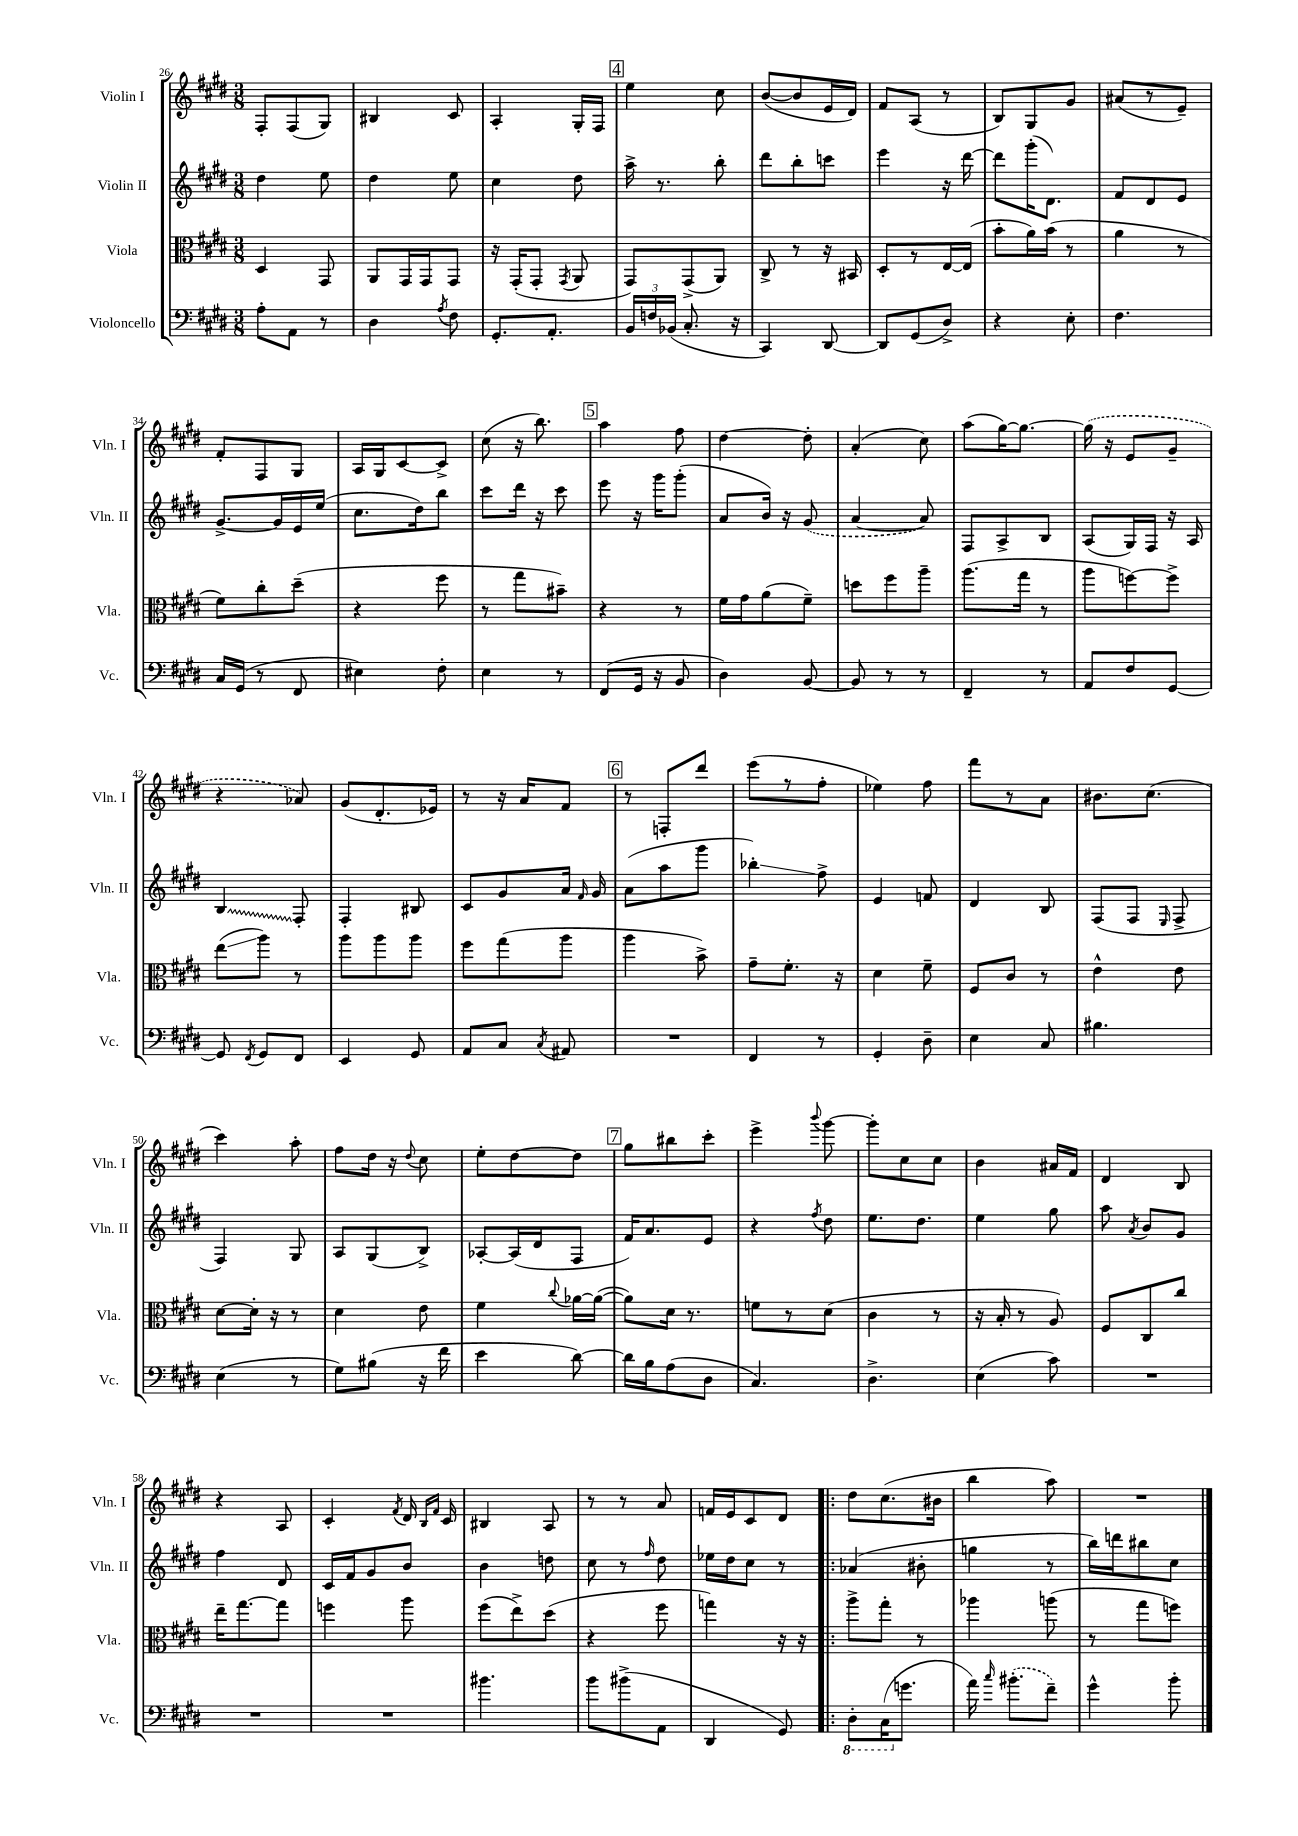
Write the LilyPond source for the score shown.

<<
\new StaffGroup <<
\new Staff = "s0" \with { instrumentName = "Violin I" shortInstrumentName = "Vln. I" } {
    \clef treble \key e \major \numericTimeSignature \time 3/8
    \autoBeamOff fis8[-. fis8( gis8]) |
    bis4 cis'8 |
    a4-. gis16[-. fis16] |
    \mark \markup { \box "4" } e''4 cis''8 |
    b'8[~( b'8 e'16 dis'16]) |
    fis'8[ a8]( r8 |
    b8[) gis8 gis'8] |
    ais'8[( r8 e'8]--) |
    fis'8[-. fis8 gis8] |
    a16[ gis16 cis'8~ cis'8]-> |
    cis''8( r16 b''8.) |
    \mark \markup { \box "5" } a''4 fis''8 |
    dis''4~ dis''8-. |
    a'4-.( cis''8) |
    a''8[( gis''16~) gis''8.]~ |
    \once \slurDashed gis''16( r16 e'8[ gis'8]-- |
    r4 aes'8) |
    gis'8[( dis'8.-. ees'16]) |
    r8 r16 a'16[ fis'8] |
    \mark \markup { \box "6" } r8 f8[-. dis'''8] |
    e'''8[( r8 fis''8]-. |
    ees''4) fis''8 |
    fis'''8[ r8 a'8] |
    bis'8.[ cis''8.]( |
    cis'''4) a''8-. |
    fis''8[ dis''16] r16 \appoggiatura { dis''8 } cis''8 |
    e''8[-. dis''8~ dis''8] |
    \mark \markup { \box "7" } gis''8[ bis''8 cis'''8]-. |
    e'''4-> \appoggiatura { b'''8 } gis'''8~ |
    gis'''8[-. cis''8 cis''8] |
    b'4 ais'16[ fis'16] |
    dis'4 b8 |
    r4 a8 |
    cis'4-. \acciaccatura { fis'8 } dis'16 \grace { b16[ fis'16] } cis'16 |
    bis4 a8 |
    r8 r8 a'8 |
    f'16[ e'16 cis'8 dis'8] |
    \bar ".|:" dis''8[ cis''8.( bis'16] |
    b''4 a''8) |
    R4. \bar "|." |
}
\new Staff = "s1" \with { instrumentName = "Violin II" shortInstrumentName = "Vln. II" } {
    \clef treble \key e \major \numericTimeSignature \time 3/8
    \autoBeamOff dis''4 e''8 |
    dis''4 e''8 |
    cis''4 dis''8 |
    \mark \markup { \box "4" } a''16-> r8. b''8-. |
    dis'''8[ b''8-. c'''8] |
    e'''4 r16 dis'''16~ |
    dis'''8[ gis'''16-.( dis'8.]) |
    fis'8[ dis'8 e'8] |
    gis'8.[~-> gis'16 e'16 e''16]( |
    cis''8.[ dis''16) b''8] |
    cis'''8[ dis'''16] r16 cis'''8 |
    \mark \markup { \box "5" } e'''8 r16 gis'''16[ gis'''8]-.( |
    a'8[ b'16]) r16 \once \slurDashed gis'8( |
    a'4~ a'8) |
    fis8[ a8-> b8] |
    a8[( gis16) fis16] r16 a16 |
    \once \override Glissando.style = #'zigzag b4\glissando fis8-. |
    fis4-. bis8 |
    cis'8[ gis'8 a'16] \grace { fis'16 } gis'16 |
    \mark \markup { \box "6" } a'8[( a''8 gis'''8] |
    bes''4-.\glissando) fis''8-> |
    e'4 f'8 |
    dis'4 b8 |
    fis8[( fis8] \grace { e16 } fis8-> |
    fis4) gis8 |
    a8[ gis8( b8]->) |
    aes8[~-. aes16( dis'16 fis8] |
    \mark \markup { \box "7" } fis'16[) a'8. e'8] |
    r4 \acciaccatura { fis''8 } dis''8 |
    e''8.[ dis''8.] |
    e''4 gis''8 |
    a''8 \acciaccatura { a'8 } b'8[ gis'8] |
    fis''4 dis'8 |
    cis'16[ fis'16 gis'8 b'8] |
    b'4 d''8 |
    cis''8 r8 \grace { fis''16 } dis''8 |
    ees''16[ dis''16 cis''8] r8 |
    \bar ".|:" aes'4( bis'8-. |
    g''4 r8 |
    b''16[) d'''16 bis''8 cis''8] \bar "|." |
}
\new Staff = "s2" \with { instrumentName = "Viola" shortInstrumentName = "Vla." } {
    \clef alto \key e \major \numericTimeSignature \time 3/8
    \autoBeamOff dis4 gis,8 |
    a,8[ gis,16 gis,16 gis,8] |
    r16 gis,16[-.( gis,8]-. \acciaccatura { gis,8 } a,8 |
    \mark \markup { \box "4" } gis,8[) gis,8->( a,8]) |
    cis8-> r8 r16 bis,16 |
    dis8[-. r8 e16~ e16]( |
    b'8[-. a'16) b'16]( r8 |
    a'4 r8 |
    fis'8[) cis''8-. dis''8]--( |
    r4 fis''8 |
    r8 gis''8[ bis'8]--) |
    \mark \markup { \box "5" } r4 r8 |
    fis'16[ gis'16 a'8( fis'8]--) |
    d''8[ fis''8 a''8]-- |
    a''8.[( gis''16] r8 |
    a''8[ f''8~) f''8]-> |
    e''8[\glissando( a''8]) r8 |
    a''8[ a''8 a''8] |
    fis''8[ gis''8( a''8] |
    \mark \markup { \box "6" } a''4 b'8->) |
    gis'8[-- fis'8.]-. r16 |
    dis'4 fis'8-- |
    fis8[ cis'8] r8 |
    e'4-^ e'8 |
    dis'8[~ dis'16]-. r16 r8 |
    dis'4 e'8 |
    fis'4 \appoggiatura { cis''8 } aes'16[~ aes'16]~( |
    \mark \markup { \box "7" } aes'8[) dis'16] r8. |
    f'8[ r8 dis'8]( |
    cis'4 r8 |
    r16 b16-. r8 a8) |
    fis8[ cis8 cis''8] |
    e''16[-- gis''8.~ gis''8] |
    f''4 a''8 |
    fis''8[( e''8->) dis''8]( |
    r4 fis''8 |
    g''4) r16 r16 |
    \bar ".|:" a''8[-> gis''8]-. r8 |
    aes''4 a''8( |
    r8 gis''8[ f''8]) \bar "|." |
}
\new Staff = "s3" \with { instrumentName = "Violoncello" shortInstrumentName = "Vc." } {
    \clef bass \key e \major \numericTimeSignature \time 3/8
    \autoBeamOff a8[-. a,8] r8 |
    dis4 \acciaccatura { a8 } fis8 |
    gis,8.[-. a,8.]-. |
    \mark \markup { \box "4" } \tuplet 3/2 { b,16[ f16 bes,16]( } cis8.-. r16 |
    cis,4) dis,8~ |
    dis,8[ gis,8( dis8]->) |
    r4 e8-. |
    fis4. |
    cis16[ gis,16]( r8 fis,8 |
    eis4) fis8-. |
    e4 r8 |
    \mark \markup { \box "5" } fis,8[( gis,16] r16 b,8 |
    dis4) b,8~ |
    b,8 r8 r8 |
    fis,4-- r8 |
    a,8[ fis8 gis,8]~ |
    gis,8 \acciaccatura { fis,8 } gis,8[ fis,8] |
    e,4 gis,8 |
    a,8[ cis8] \acciaccatura { cis8 } ais,8 |
    \mark \markup { \box "6" } R4. |
    fis,4 r8 |
    gis,4-. dis8-- |
    e4 cis8 |
    bis4. |
    e4( r8 |
    gis8[) bis8]( r16 fis'16 |
    e'4 dis'8~) |
    \mark \markup { \box "7" } dis'16[ b16 a8( dis8] |
    cis4.) |
    dis4.-> |
    e4( cis'8) |
    R4. |
    R4. |
    R4. |
    bis'4. |
    b'8[ bis'8->( a,8] |
    dis,4 gis,8) |
    \bar ".|:" \ottava #-1 dis,8[-. cis,16( \ottava #0 g'8.] |
    a'16) \grace { cis''16 } \once \slurDashed bis'8.[-.( fis'8]--) |
    gis'4-^ b'8-. \bar "|." |
}
>>
>>
\layout { \context { \Score currentBarNumber = #26 } }
